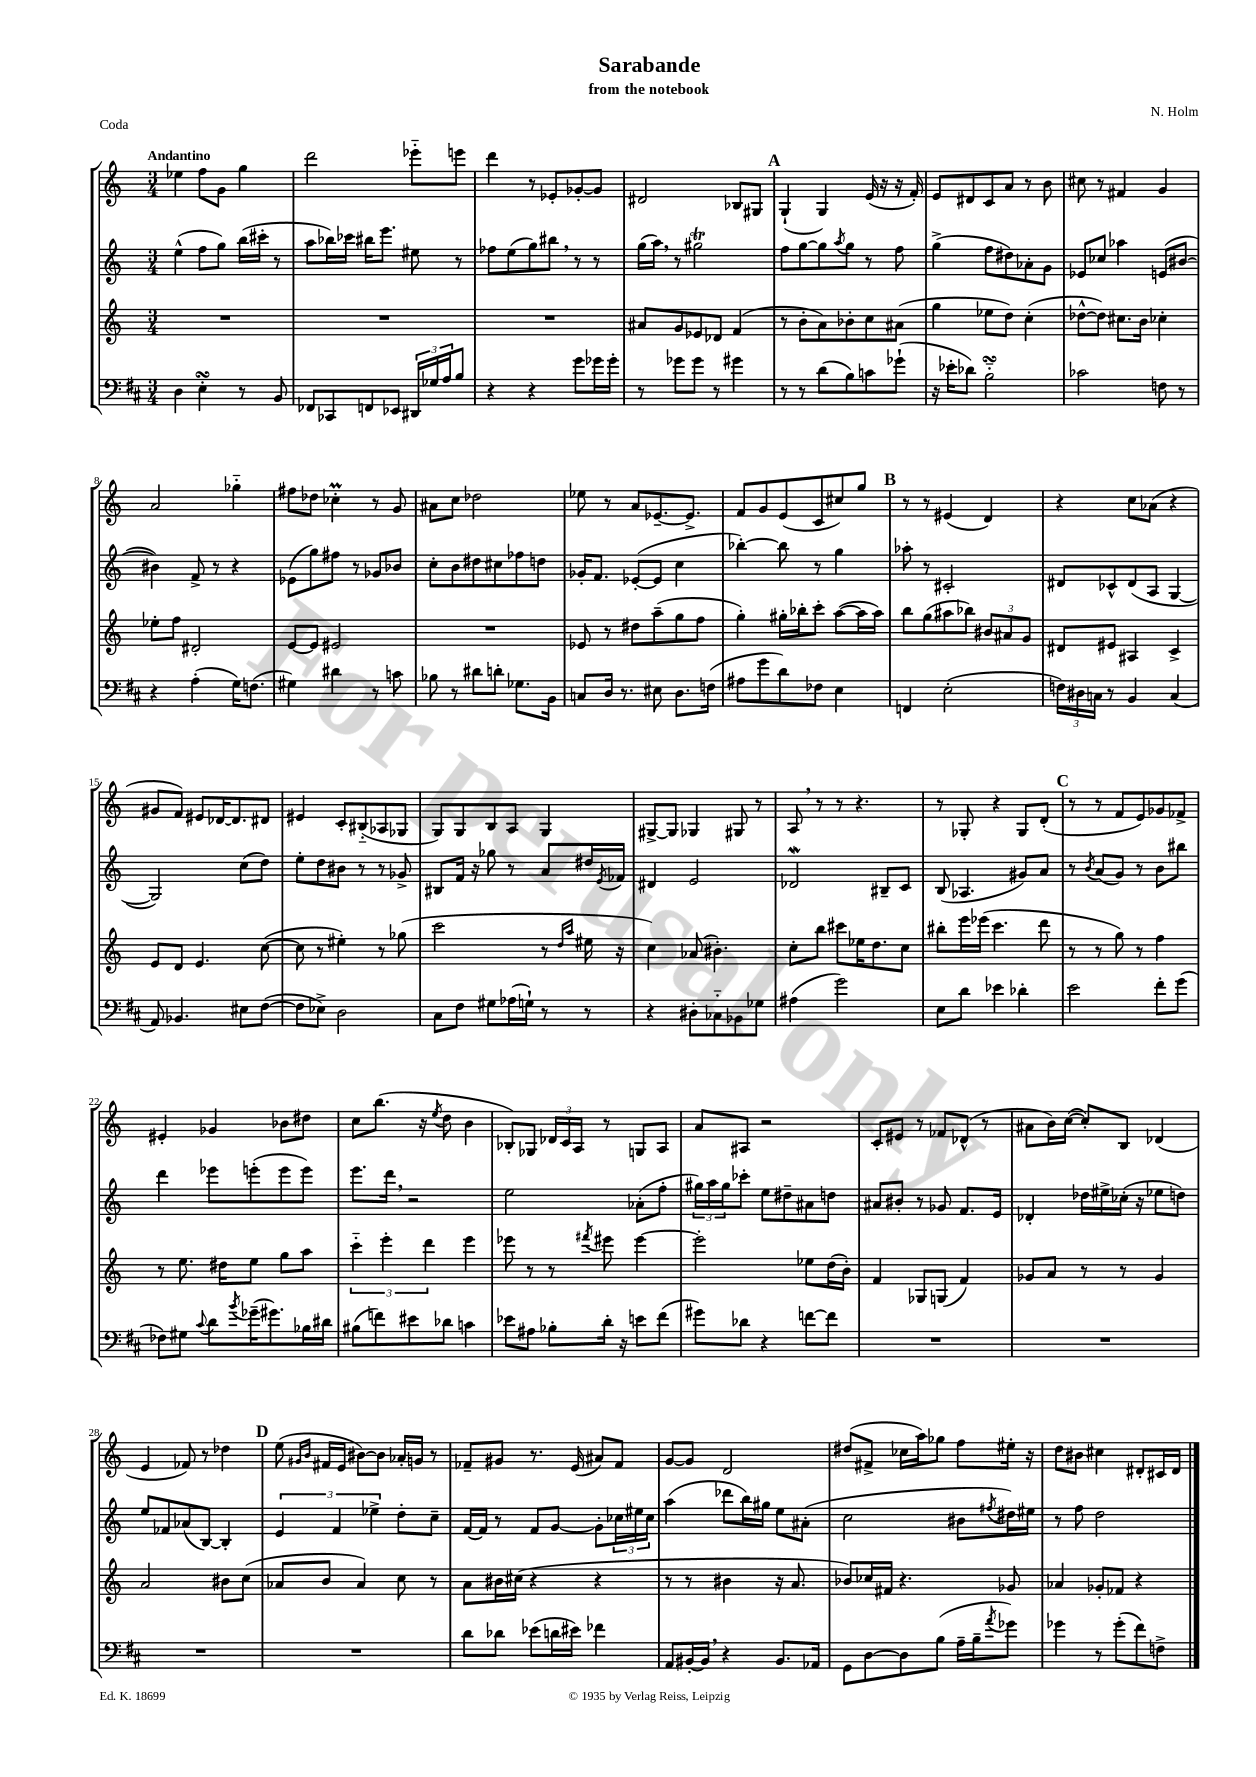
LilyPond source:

\header { title = "Sarabande" composer = "N. Holm" subtitle = "from the notebook" piece = "Coda" }
<<
\new StaffGroup <<
\new Staff = "s0" {
    \clef treble \key c \major \numericTimeSignature \time 3/4 \tempo "Andantino"
    ees''4 f''8 g'8 g''4 |
    d'''2 ees'''8-_ e'''8 |
    d'''4 r8 ees'8-. ges'8~-. ges'8 |
    dis'2 bes8 gis8 |
    \mark \markup { \bold "A" } g4-!( g4) e'16( r16 r16 f'16-.) |
    e'8 dis'8 c'8 a'8 r8 b'8 |
    cis''8 r8 fis'4 g'4 |
    a'2 ges''4-_ |
    fis''8 des''8 ces''4-.\prall r8 g'8 |
    ais'8 c''8 des''2 |
    ees''8 r8 a'8 ees'8.~-- ees'8.-> |
    f'8 g'8 e'8( c'8 cis''8) g''8 |
    \mark \markup { \bold "B" } r8 r8 eis'4( d'4) |
    r4 c''8 aes'8( r4 |
    gis'8 f'8) eis'8 des'16~ des'8. dis'8 |
    eis'4 c'8-. bis8-_( aes8 ges8 |
    g8) g8 b8 a8 g4 |
    gis8~-> gis8 ges4 gis8 r8 |
    a8 \breathe r8 r8 r4. |
    r8 ges8-. r4 ges8 d'8-.( |
    \mark \markup { \bold "C" } r8 r8 f'8 e'8) ges'8 fes'8-> |
    eis'4-. ges'4 bes'8 dis''8 |
    c''8 b''8.( r16 \acciaccatura { e''8 } d''8 b'4 |
    bes8-.) ges8 \tuplet 3/2 { des'16 c'16 a16 } r8 g8 a8 |
    a'8 ais8 r2 |
    c'8-. eis'8 r8 fes'8 des'8-^( r8 |
    ais'8 b'16) c''16~( c''8-.) b8 des'4( |
    e'4 fes'8) r8 des''4 |
    \mark \markup { \bold "D" } e''8( \grace { gis'16 b'16 } fis'16 e'16 bis'8~) bis'8 aes'16-. g'16 r8 |
    fes'8-- gis'8 r8. e'16( ais'8) fes'8 |
    g'8~ g'8 d'2 |
    dis''8( fis'8-> ces''16 a''16) ges''8 f''8 eis''16-. r16 |
    d''8 bis'8 cis''4 dis'8-. cis'16 dis'16 \bar "|." |
}
\new Staff = "s1" {
    \clef treble \key c \major \numericTimeSignature \time 3/4
    e''4-^( f''8 g''8) b''16( cis'''16-. r8 |
    a''8 bes''16) ces'''16 bis''16 e'''8. eis''8 r8 |
    fes''8 e''8( g''8) bis''8 \breathe r8 r8 |
    g''16( a''16) \breathe r8 gis''2\trill |
    \mark \markup { \bold "A" } f''8 g''8~ g''8 \acciaccatura { a''8 } g''8 r8 f''8 |
    g''4->( f''8 dis''8) aes'8-. g'8 |
    ees'8 ces''8 aes''4 e'8( bis'8~ |
    bis'4) f'8-> r8 r4 |
    ees'8( g''8) fis''8 r8 ges'8 bes'8 |
    c''8-. b'8 dis''8 cis''8 fes''8 d''8 |
    ges'16-. f'8. ees'8~-.( ees'8 c''4 |
    bes''4~-.) bes''8 r8 g''4 |
    \mark \markup { \bold "B" } aes''8-. r8 cis'2-. |
    dis'8 ces'8-^ dis'8( a8 g4~ |
    g2) c''8( d''8) |
    e''8-. d''8 bis'8 r8 r8 ges'8-> |
    bis8 f'16 r16 ges''8 r8 a'8 dis''16 \acciaccatura { e'8 } fes'16 |
    dis'4 e'2 |
    des'2\mordent bis8-- c'8 |
    b8( aes4. gis'8) a'8 |
    \mark \markup { \bold "C" } r8 \acciaccatura { b'8 } a'8( g'8) r8 b'8 bis''8 |
    d'''4 ees'''8 e'''8-.( e'''8 e'''8) |
    e'''8. d'''16 \breathe r2 |
    e''2 aes'8-.( f''8-. |
    \tuplet 3/2 { gis''16) a''16 gis''16 } ces'''8-. e''8 dis''8-- ais'8 d''8 |
    ais'8 bis'8-. r8 ges'8 f'8. e'16 |
    des'4-. des''16 eis''16-> ces''16-.( r16 ees''8 d''8) |
    e''8 fes'8 aes'8( b8~) b4-. |
    \mark \markup { \bold "D" } \tuplet 3/2 { e'4 f'4 ees''4-> } d''8-. c''8-- |
    f'16~ f'16 r8 f'8 g'8~ g'8-. \tuplet 3/2 { ces''16 eis''16 ces''16 } |
    a''4( des'''8 b''16) gis''16 e''8 ais'8-.( |
    c''2 bis'8 \acciaccatura { fis''8 } dis''16) eis''16 |
    r8 f''8 d''2 \bar "|." |
}
\new Staff = "s2" {
    \clef treble \key c \major \numericTimeSignature \time 3/4
    R2. |
    R2. |
    R2. |
    ais'8 g'8 ees'8 des'8 f'4( |
    \mark \markup { \bold "A" } r8 b'8-. a'8) bes'8-. c''8 ais'8( |
    g''4 ees''8 d''8) c''4-.( |
    des''8~-^ des''8) cis''8. b'16 ces''4-. |
    ees''8-. f''8 dis'2-. |
    e'8~ e'8 eis'2 |
    R2. |
    ees'8 r8 dis''8 a''8--( g''8 f''8 |
    g''4-.) gis''16-. bes''16-. c'''8-. a''8~( a''16 a''16) |
    \mark \markup { \bold "B" } b''8 g''8( ais''8 bes''8) \tuplet 3/2 { bis'8 ais'8 g'8 } |
    dis'8 eis'8 ais4 c'4-> |
    e'8 d'8 e'4. c''8~( |
    c''8 r8 eis''4-.) r8 ges''8( |
    c'''2 r8 \grace { d''16 a''16 } eis''16 r16 |
    c''4) aes'8( bis'4.-.) |
    c''8-. b''8 cis'''8 ees''16 d''8. c''8 |
    bis''8-. e'''16 ees'''16( c'''4. d'''8 |
    \mark \markup { \bold "C" } r8 r8 g''8) r8 f''4 |
    r8 e''8. dis''16 e''8 g''8 a''8 |
    \tuplet 3/2 { c'''4-_ e'''4-. d'''4 } e'''4 |
    ees'''8 r8 r8 \acciaccatura { fis'''8 } eis'''8 eis'''4~ |
    eis'''2-. ees''8 d''16( b'16-.) |
    f'4 ges8 g8( f'4) |
    ges'8 a'8 r8 r8 ges'4 |
    a'2 bis'8 c''8( |
    \mark \markup { \bold "D" } aes'8 b'8 aes'4) c''8 r8 |
    a'8 bis'16 cis''16( r4 r4 |
    r8 r8 bis'4 r16 a'8. |
    bes'8) ces''16 fis'16 r4. ges'8 |
    aes'4 ges'8-. fes'8 r4 \bar "|." |
}
\new Staff = "s3" {
    \clef bass \key d \major \numericTimeSignature \time 3/4
    d4 e4-.\turn r8 b,8 |
    fes,8 ces,8 f,8 ees,8 \tuplet 3/2 { dis,16 ges16 a16 } b8 |
    r4 r4 g'8 ges'16 ges'16-. |
    r8 ges'8 ges'8 r8 gis'4 |
    \mark \markup { \bold "A" } r8 r8 d'8( b8) c'8 ges'8-!( |
    r16 ees'16-. des'8) b2-_\turn |
    ces'2 f8 r8 |
    r4 a4-.( g16) f8.( |
    gis4) dis'4 r8 c'8 |
    bes8 r8 dis'8 d'8-. ges8. b,16 |
    c8 d16 r8. eis8 d8. f16( |
    ais8 g'8 d'8) fes8 e4 |
    \mark \markup { \bold "B" } f,4 e2-.( |
    \tuplet 3/2 { f16) dis16 c16 } r8 b,4 c4( |
    a,8) bes,4. eis8 fis8~( |
    fis8 ees8->) d2 |
    cis8 fis8 gis8 aes16( g16-!) r8 r8 |
    r4 dis8-. ces8-_ bes,8 ges8 |
    ais4( g'2) |
    e8 d'8 ees'4 des'4-. |
    \mark \markup { \bold "C" } e'2 fis'8-. g'8( |
    fes8) gis8 \appoggiatura { cis'8 } d'8 \acciaccatura { b'8 } ges'16--( gis'8.) bes16 dis'16 |
    bis8( f'8) eis'8 des'8 c'4 |
    ees'8 ais8 bes8-. d'16-. r16 e'8 fis'8( |
    gis'8) des'8 r4 f'8~ f'8 |
    R2. |
    R2. |
    R2. |
    \mark \markup { \bold "D" } R2. |
    d'8 des'8 ees'8( d'16 eis'16) fes'4 |
    a,8 bis,16~-. bis,16 \breathe r4 bis,8. aes,16 |
    g,8 d8~ d8 b8( a16-- b16-- \acciaccatura { a'8 } ges'8) |
    ges'4 r8 ges'8-.( fis'8) f8-> \bar "|." |
}
>>
>>
